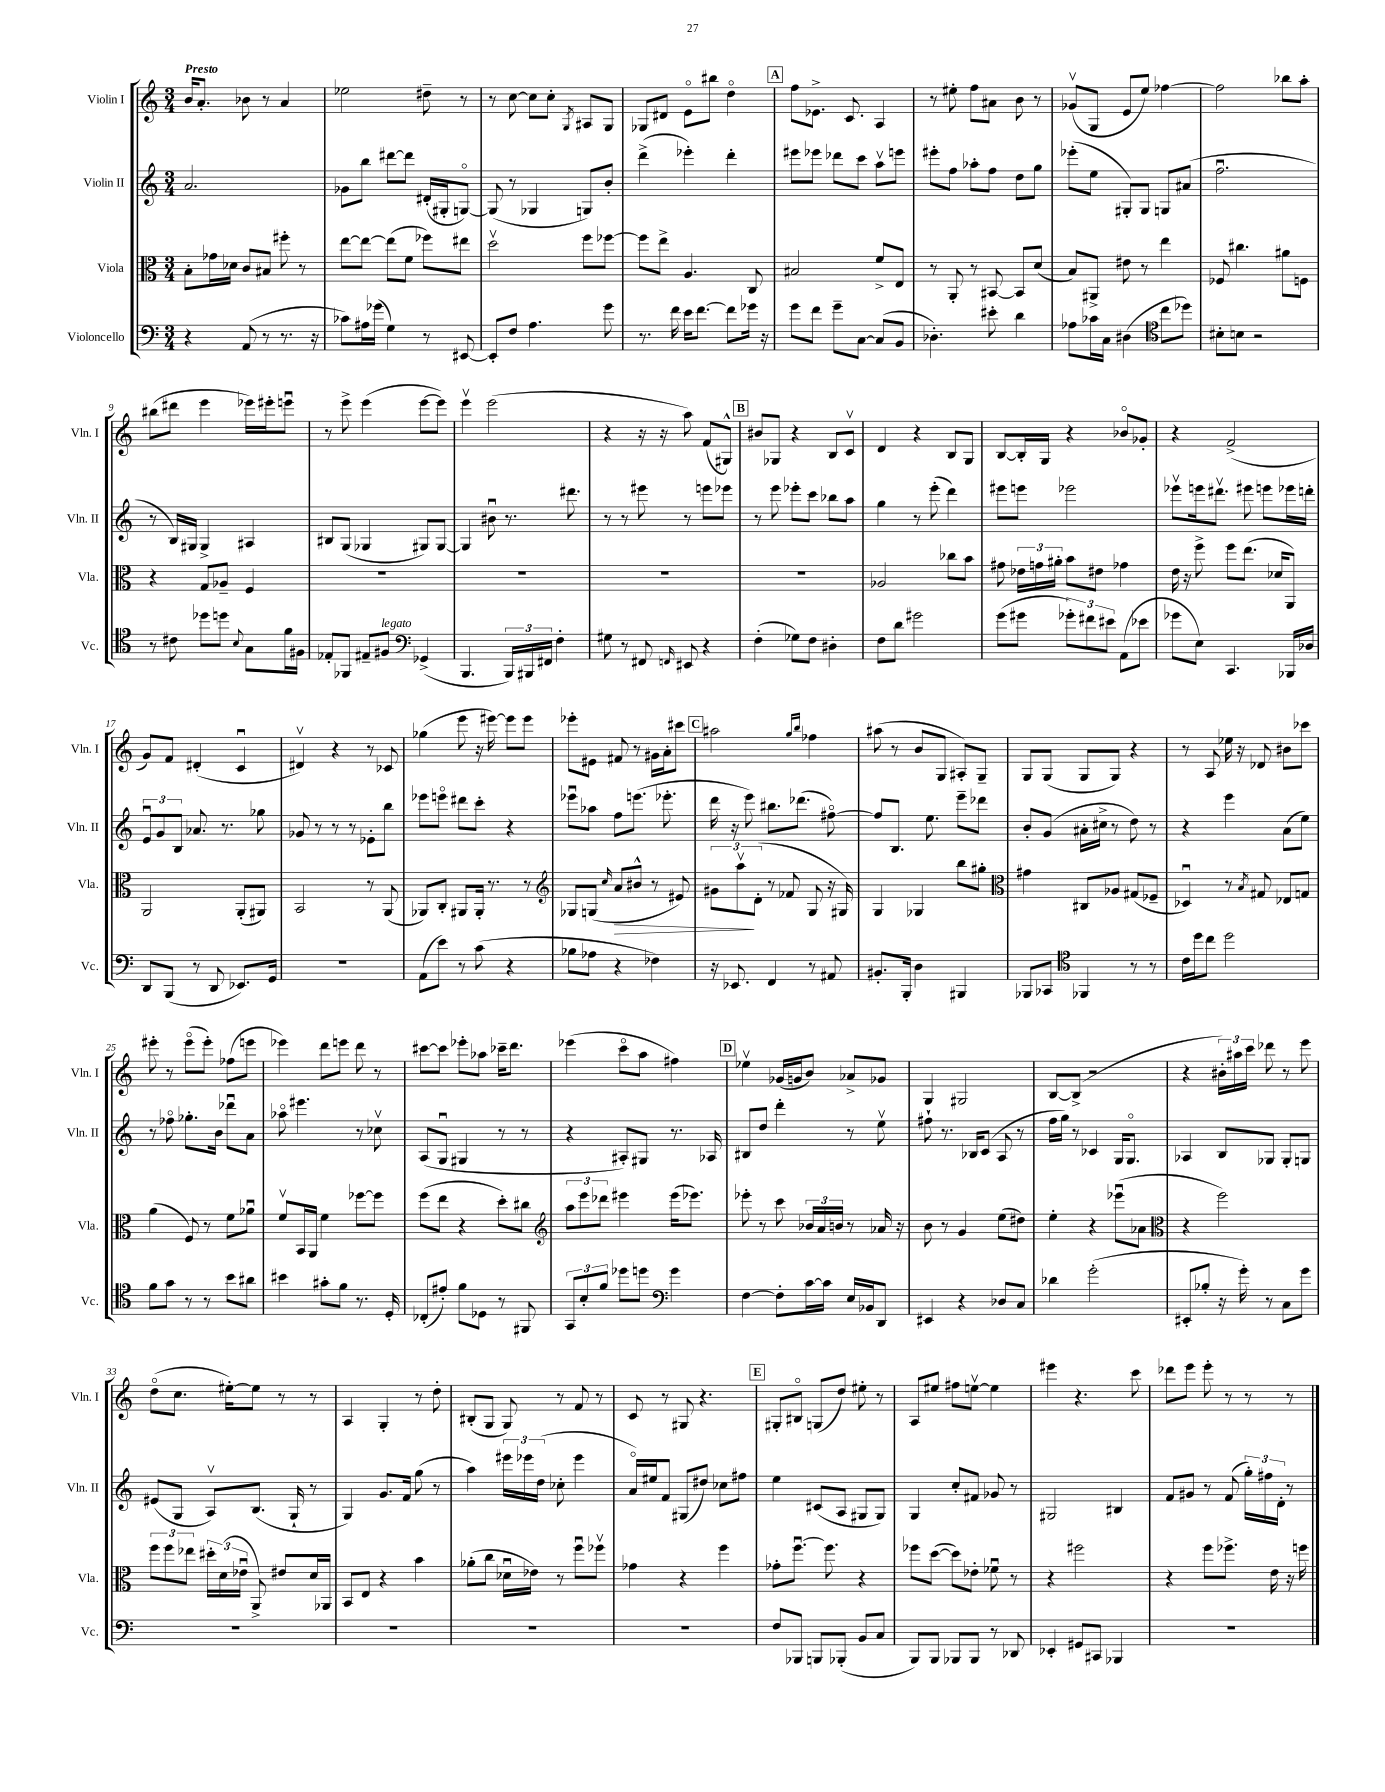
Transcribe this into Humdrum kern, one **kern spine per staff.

**kern	**kern	**kern	**kern
*staff4	*staff3	*staff2	*staff1
*clefF4	*clefC3	*clefG2	*clefG2
*k[]	*k[]	*k[]	*k[]
*M3/4	*M3/4	*M3/4	*M3/4
4r	8B'\L	2.a/	16b/LK
.	.	.	8.a'/J
.	16g-\L	.	.
.	16d-\JJ	.	.
(8AA/	8c/L	.	8b-\
8r	8B#/J	.	8r
8.r	8ff#'\	.	4a/
.	8r	.	.
16r	.	.	.
=	=	=	=
8c-\L)	[8ee\L	8g-\L	2ee-\
16A#\L	8ee\_J	8bb\J	.
(16g-\JJ	.	.	.
4G\)	(8ee\]L	[8ddd#\L	.
.	8f\J	8ddd#\]J	.
8r	8ff-\L)	(16d#'/LL	8dd#~\
.	.	16G#'/J	.
[8EE#/	8ee#\J	[8Go/J)	8r
=	=	=	=
8EE#'/]L	2ddv\	(8G/]	8r
8F/J	.	8r	[8cc\
4.A\	.	4G-/	8cc\]L
.	.	.	8cc'\J
.	.	.	8qG/
.	8ff\L	8G/L)	8A#/L
8g\	[8ff-\J	8b'/J	8G/J
=	=	=	=
8.r	8ff-\]L	(4ddd^\	8G-/L
.	8ee^\J	.	8d#/J
16f\	.	.	.
16e\LK	4.A/	4eee-'\)	8eo\L
[8.f\J	.	.	.
.	.	.	8bb#\J
8f\]L	.	4ddd'\	4ddo\
16g-\Jk	8C/	.	.
16r	.	.	.
=	=	=	=
8g\L	2B#/	8eee#\L	8ff\L
8f\J	.	8eee-\J	8.e-^\J
8g~\L	.	8ddd-\L	.
.	.	.	8.c/
[8C\J	.	8ccc\J	.
(8C/]L	8f^/L	8aav\L	4A/
8BB/J	8E/J	8eee\J	.
=	=	=	=
4.D-'\)	8r	8eee#'\L	8r
.	8AA'/	8ff\J	8ee#'\
.	8r	8aa-'\L	8ff\L
8e#'\	[8BB#/	8ff\J	8a#\J
4d\	8BB#/]L	8dd\L	8b\
.	(8d/J	8gg\J	8r
=	=	=	=
8A-\L	8B/L)	(8eee-'\L	(8g-v/L
16c-\L	8AA#^/J	8ee\J	8G/J
16C\JJ	.	.	.
(4D#\	8e#\	8G#'/L)	8e/L
.	8r	8G#/J	8ee/J)
*clefC4	*	*	*
8cc\L	4ee\	8G/L	[4ff-\
8dd-\J)	.	(8a#/J	.
=	=	=	=
8B#'\L	8F-/	2.ffu\	2ff-\]
8B\J	4.cc#\	.	.
2r	.	.	.
.	8a#\L	.	8bb-\L
.	8F\J	.	8aa'\J
=	=	=	=
8r	4r	8r	(8bb#\L
8c#\	.	16B/LL)	8ddd#\J
.	.	16G#/JJ	.
8dd-\L	8G/L	4G#^/	4eee\
8dd\J	8A-~/J	.	.
8qqB/	.	.	.
8G\L	4F/	4A#/	16eee-\LL)
.	.	.	16eee#'\J
16f\L	.	.	8eeeu\J
16F#\JJ	.	.	.
=	=	=	=
8E-'/L	2.r	8B#/L	8r
8FF-/J	.	(8G/J	8eee^\
8E#~/L	.	4G-/	(4eee\
8F#/J	.	.	.
*clefF4	*	*	*
(4GG-^/	.	8G#/L)	[8eee\L
.	.	[8G#/J	8eee\]J)
=	=	=	=
4.BBB/	2.r	4G#/]	4eeev\
.	.	8b#u\	(2eee\
24BBB/LL)	.	8.r	.
24BBB#/	.	.	.
24FF#/JJ	.	.	.
4F'\	.	.	.
.	.	8.ddd#\	.
=	=	=	=
8G#\	2.r	8r	4r
8r	.	8r	.
8FF#/	.	8eee#\	16r
.	.	.	16r
16qqFF/	.	.	.
8EE#/	.	8r	8aa\)
4r	.	8eee\L	(8f/L
.	.	8eee-\J	8G#^^/J)
=	=	=	=
(4F'\	2.r	8r	8b#/L
.	.	8eee\	8G-/J
8G-\L)	.	8eee-'\L	4r
8F\J	.	8ccc\J	.
4D#'\	.	8bb-\L	8B/L
.	.	8aa\J	8cv/J
=	=	=	=
8F\L	2A-/	4gg\	4d/
8d\J	.	.	.
2g#\	.	8r	4r
.	.	(8eee'\	.
.	8cc-\L	4ddd\)	8B/L
.	8b\J	.	8G/J
=	=	=	=
(8g\L	8g#\	8eee#\L	[8B/L
8g#\J	24e-\LL	8eee\J	16B'/]L
.	24g\	.	.
.	.	.	16G/JJ
.	24a#'\JJ	.	.
12g-'\L)	8b\L	2eee-\	4r
12f#\	.	.	.
.	8e#\J	.	.
12e#\J	.	.	.
(8AA\L	4g-\	.	8b-o/L
8e-\J	.	.	8g-'/J
=	=	=	=
8g-\L	16e\	8eee-v\L	4r
.	16r	.	.
8E\J)	8ff^\	16eee\k	.
.	.	8.ddd#v\J	.
4.CC/	8ff\L	.	(2f^/
.	(8.ee\J	8eee#\	.
.	.	8eee\L	.
.	16d-/LK	.	.
16BBB-/LL	8AA/J)	16eee-\L	.
16D-/JJ	.	16ddd'\JJ	.
=	=	=	=
8DD/L	2AA/	12eu/L	8g/L)
.	.	12g/	.
(8BBB/J	.	.	8f/J
.	.	12B/J	.
8r	.	8.a-/	(4d#'/
8DD/	.	.	.
.	.	8.r	.
8.EE-/L)	(8AA'/L	.	4cu/
.	8AA#/J)	8gg-\	.
16GG/Jk	.	.	.
=	=	=	=
2.r	2BB/	8g-/	4d#v/)
.	.	8r	.
.	.	8r	4r
.	.	8r	.
.	8r	8e-'\L	8r
.	(8AA/	8bb\J	8c-/
=	=	=	=
(8AA\L	8AA-/L)	8eee-\L	(4gg-\
8e\J)	8C'/J	8eeeo\J	.
8r	8AA#/L	8ddd#\L	8eee\
(8c\	16AA#'/Jk	8ccc'\J	16r
.	8.r	.	[16eee#\)
4r	.	4r	8eee#\]L
.	8r	.	8eee#\J
=	=	=	=
*	*clefG2	*	*
8B-\L	8G-/L	8eee-u\L	8eee-'\L
8A-\J	(8G/J	8aa-\J	8e#\J
.	16qqcc/	.	.
4r	8a/L	8ff\L	8f#/
.	8b#^^/J	(8.eee\J	8r
4F-\)	8r	.	16g#\LL
.	.	8.eee-'\	16a'\J
.	8e#/)	.	8ccc#\J
=	=	=	=
16r	12g#\L	16ddd\	2aa#\
8.EE-/	.	16r	.
.	12aav\	.	.
.	.	8eee\)	.
.	(12d'\J	.	.
4FF/	8r	8.bb#\L	.
.	8f-/	.	.
.	.	(8.ddd-\J	.
.	.	.	16qqgg/LL
.	.	.	16qqbb/JJ
8r	8G/	.	4ff-\
8AA#/	16r	[8ff#o\)	.
.	16G#/)	.	.
=	=	=	=
8.BB#'/L	4G/	8ff#/]L	(8aa#\
.	.	8.B/J	8r
16BBB'/Jk	.	.	.
4D\	4G-/	.	8b/L
.	.	8.ee\	.
.	.	.	8G/J
4BBB#/	8bb\L	8eee~\L	8A#'/L)
.	8gg#'\J	8ddd-\J	8G~/J
=	=	=	=
*	*clefC3	*	*
8BBB-/L	4g#\	8b'/L	8G/L
8CC-/J	.	(8g/J	(8G/J
*clefC4	*	*	*
4FF-/	8C#/L	16a#'\LL	8G/L
.	.	16cc#^\JJ	.
.	8A-/J	8r	8G/J)
8r	(8G#/L	8dd\)	4r
8r	8F-~/J	8r	.
=	=	=	=
16c\LL	4D-u/)	4r	8r
16dd\J	.	.	.
8cc\J	.	.	8A/
2dd\	8r	4eee\	16ee-\
.	.	.	16r
.	8qB/	.	.
.	8G#/	.	8d-/
.	8E-/L	(8a\L	8b#\L
.	8G/J	8ee\J)	8ccc-\J
=	=	=	=
8f\L	(4a\	8r	8eee#'\
8g\J	.	8ff-o\	8r
8r	8F/)	8.gg-'\L	(8eee#o\L
8r	8r	.	8eee#'\J)
.	.	16b\Jk	.
8b\L	8f\L	8ddd-u\L	(8ff-\L
8a#\J	8a-u\J	8a\J	8eee\J
=	=	=	=
4b#\	8fv/L	8aa-o\	4eee-\)
.	16BB/L	4.eee#\	.
.	16AA/JJ	.	.
8g#'\L	4f\	.	8ddd\L
8f\J	.	.	8eee\J
8.r	[8ff-\L	8r	8ddd\
.	8ff-\]J	8cc-v\	8r
16D'/	.	.	.
=	=	=	=
(8C-'/L	(8ff\L	(8A/L	[8ccc#\L
8e#'/J)	8ee\J	8Gu/J	8ccc#\]J
8f\L	4r	4G#/	8eee-'\L
8D-\J	.	.	8aa-\J
8r	8dd'\L)	8r	16ccc-~\LK
.	.	.	8.ddd\J
8FF#/	8cc#\J	8r	.
=	=	=	=
*	*clefG2	*	*
12GG/L	12aa\L	4r	(4eee-\
12B'/	12eee\	.	.
12f/J	12ddd-\J	.	.
8dd-\L	4eee#\	8A#'/L)	8ccco\L
8dd\J	.	8G#/J	8aa\J
*clefF4	*	*	*
4g\	(16eee#\LK	8.r	4ff#\)
.	8.eee-\J)	.	.
.	.	16A-/	.
=	=	=	=
[4F\	8eee-'\	8B#/L	4ee-v\
.	8r	8dd/J	.
8F'\]L	8ccc\	4ddd'\	(16g-/LL
.	.	.	16g/J
[16c\L	24b-/LL	.	8b/J)
.	24a/	.	.
16c\]JJ	.	.	.
.	24b/JJ	.	.
16E/LL	8r	8r	8a-^/L
16BB-/J	.	.	.
8DD/J	16a-/	8eev\	8g-/J
.	16r	.	.
=	=	=	=
4EE#/	8b\	8ff#`\	4G/
.	8r	8.r	.
4r	4g/	.	2G#/
.	.	16B-/LK	.
.	.	(8c/J	.
8D-/L	(8ee\L	8A/	.
8C/J	8dd#\J)	8r	.
=	=	=	=
4d-\	4ee'\	16ff\LL	[8B/L
.	.	16gg\JJ)	.
.	.	8r	(8B^/]J
(2g'\	4r	4c-/	2r
.	(8eee-u\L	16G/LK	.
.	.	8.Go/J	.
.	8a-\J	.	.
=	=	=	=
*	*clefC3	*	*
8EE#'/L	4r	4A-/	4r
8B-'/J	.	.	.
16r	2ff\)	8B/L	24b#'\LL)
.	.	.	24aa#\
16g'\)	.	.	.
.	.	.	24ccc\JJ
8r	.	8G-/J	8ddd-\
8C\L	.	8G-'/L	8r
8g\J	.	8G/J	8eee\
=	=	=	=
2.r	12ff\L	(8e#/L	(8ddo\L
.	12ff\	.	.
.	.	8G/J	8.cc\J
.	12ee-\J	.	.
.	24dd#'\LL	8Av/L)	.
.	(24d\	.	.
.	.	.	[16ee#'\LK)
.	24e-u\JJ	.	.
.	8AA^/)	(8.B/J	8ee#\]J
.	8e#/L	.	8r
.	.	16G`/	.
.	16d/L	8r	8r
.	16AA-/JJ	.	.
=	=	=	=
2.r	8BB/L	4G/)	4A/
.	8E/J	.	.
.	4r	8.g/L	4G'/
.	.	16f/Jk	.
.	4b\	(8gg\	8r
.	.	8r	8dd'\
=	=	=	=
2.r	(8a-'\L	4aa\)	(8B#'/L
.	8cc\J	.	8G/J
.	16d-u\LL	24eee#\LL	8G/)
.	.	24eee-\	.
.	16e-\JJ)	.	.
.	.	(24dd\JJ	.
.	8r	8cc-'\	8r
.	8ffu\L	4eee-\	8f/
.	8ff-v\J	.	8r
=	=	=	=
2.r	4g-\	16ao/LL)	8c/
.	.	16ee#/J	.
.	.	8f/J	8r
.	4r	(8G#/L	8G#/
.	.	8dd#/J)	4.r
.	4ff\	8cc-\L	.
.	.	8ff#\J	.
=	=	=	=
8F/L	8g-'\L	4ee\	8G#'/L
8BBB-/J	[8.ffu\J	.	8B#o/J
8BBB/L	.	(8c#/L	(8G/L
.	8.ff\]	.	.
(8BBB-'/J	.	8A/J	8dd/J)
8BB/L	4r	8G#/L	8ee#'\
8C/J	.	8G#/J)	8r
=	=	=	=
8BBB/L)	8ff-\L	4G/	8A/L
8BBB/J	([8dd\J	.	8ee#/J
8BBB-/L	8dd\]L)	8cc'/L	8ff#\L
8BBB-/J	8e-'\J	8f#/J	[8eev\J
8r	8f-u\	8g-/	4ee\]
8DD-/	8r	8r	.
=	=	=	=
4EE-'/	4r	2G#/	4eee#\
8GG#/L	2ff#\	.	4.r
8CC#/J	.	.	.
4BBB-/	.	4B#/	.
.	.	.	8ccc\
=	=	=	=
2.r	4r	8f/L	8ddd-\L
.	.	8g#/J	8eee\J
.	8ff\L	8r	8eee'\
.	8.ff-^\J	(8f/	8r
.	.	24gg'\LL)	8r
.	.	24ff#\	.
.	16e\	.	.
.	.	24d'\JJ	.
.	16r	8r	8r
.	16ff\	.	.
==	==	==	==
*-	*-	*-	*-
